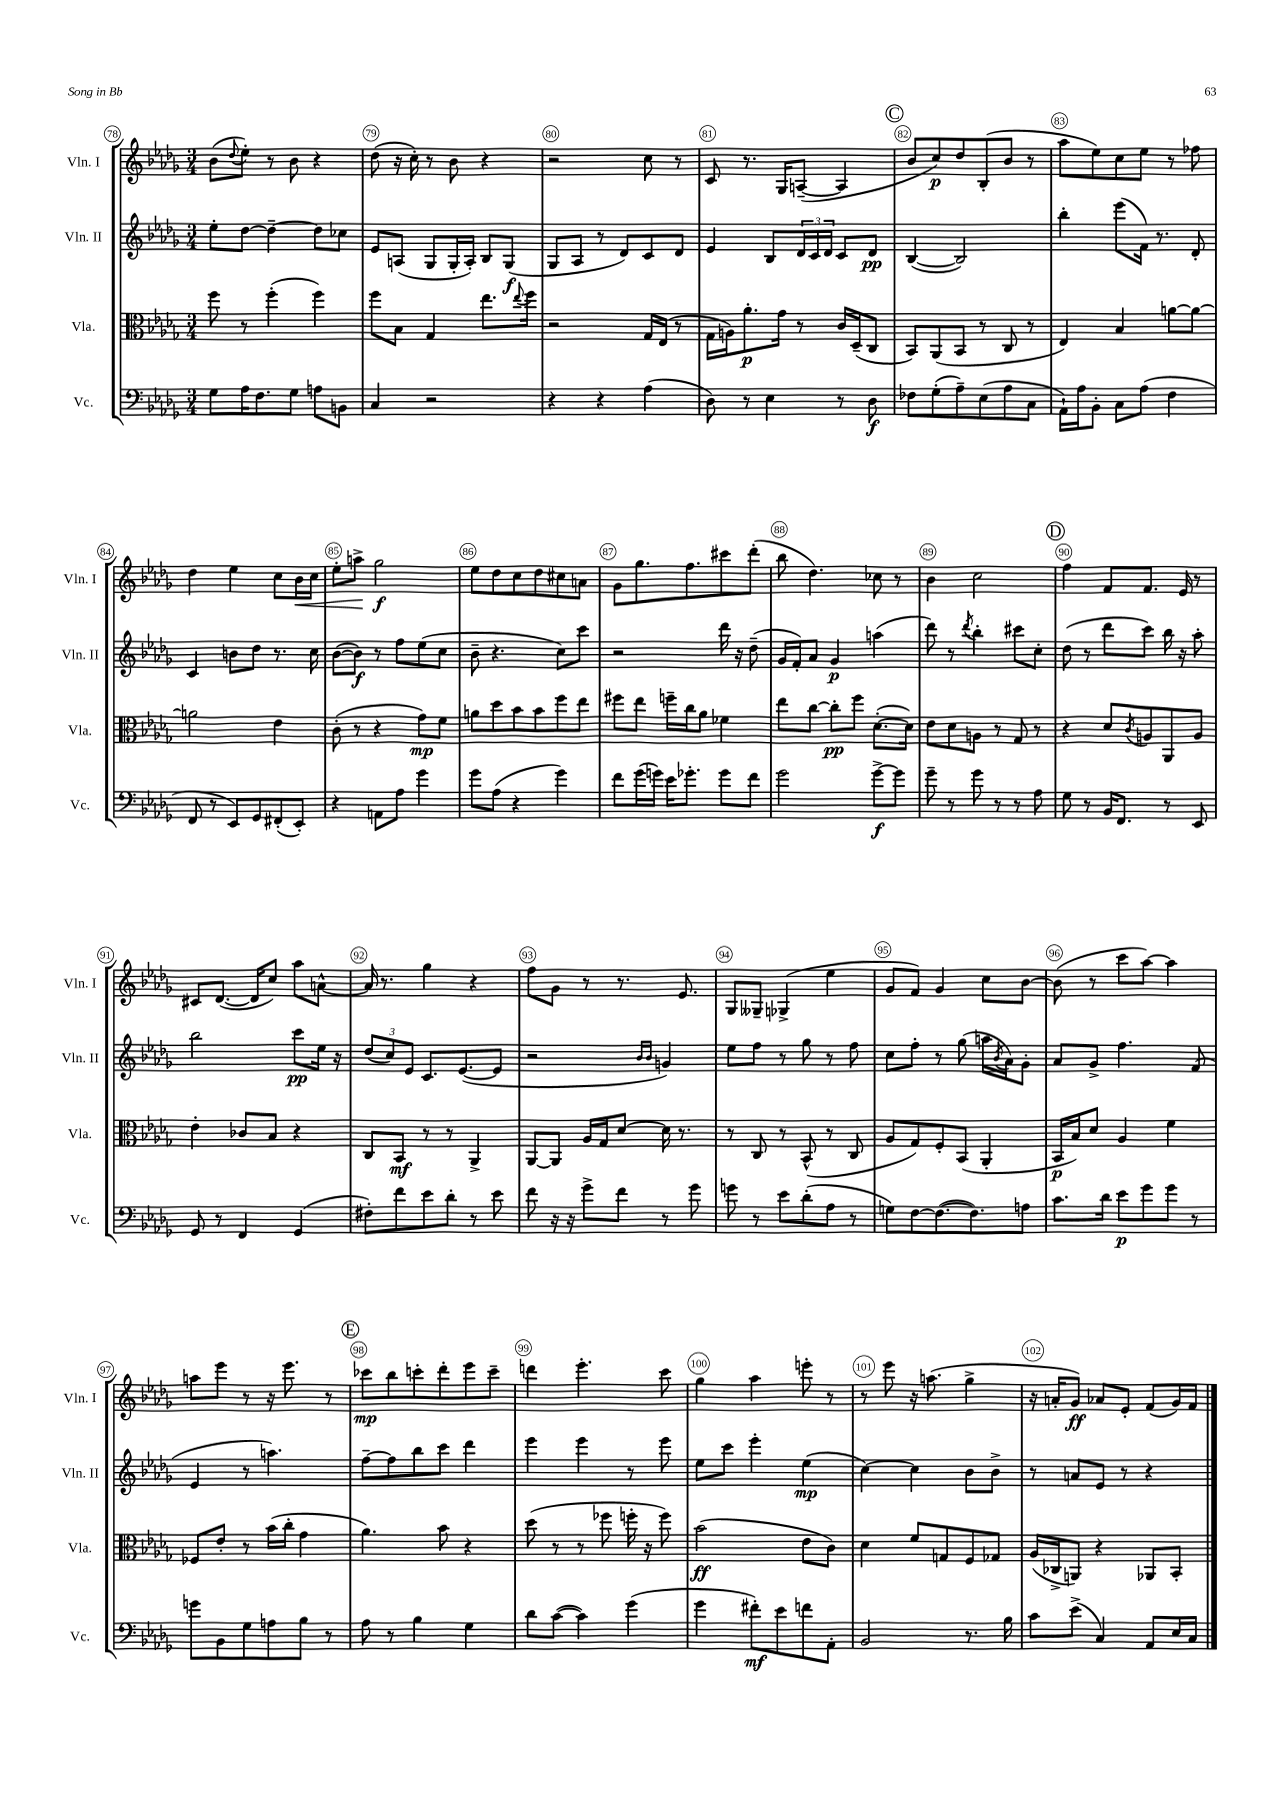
<<
\new StaffGroup <<
\new Staff = "s0" \with { instrumentName = "Vln. I" shortInstrumentName = "Vln. I" } {
    \clef treble \key des \major \numericTimeSignature \time 3/4
    bes'8( \appoggiatura { des''8 } ees''8-.) r8 bes'8 r4 |
    des''8( r16 c''16-.) r8 bes'8 r4 |
    r2 c''8 r8 |
    c'8 r8. ges16 a8~--( a4 |
    \mark \markup { \circle "C" } bes'8 c''8\p) des''8 bes8-.( bes'8 r8 |
    aes''8 ees''8) c''8 ees''8 r8 fes''8 |
    des''4 ees''4 c''8 bes'16\< c''16 |
    ees''8-. a''8->\! ges''2\f |
    ees''8 des''8 c''8 des''8 cis''8 a'8 |
    ges'8 ges''8. f''8. cis'''8 des'''8-.( |
    bes''8 des''4.) ces''8 r8 |
    bes'4 c''2 |
    \mark \markup { \circle "D" } f''4 f'8 f'8. ees'16 r8 |
    cis'8 des'8.~( des'16 c''8) aes''8 a'8~-^ |
    a'16 r8. ges''4 r4 |
    f''8 ges'8 r8 r8. ees'8. |
    ges8 geses8-- ges4->( ees''4 |
    ges'8 f'8) ges'4 c''8 bes'8~ |
    bes'8( r8 c'''8 aes''8~) aes''4 |
    a''8 ees'''8 r8 r16 ees'''8. r8 |
    \mark \markup { \circle "E" } ces'''8\mp bes''8 c'''8-. des'''8-. ees'''8 c'''8-- |
    d'''4 ees'''4.-. c'''8 |
    ges''4 aes''4 e'''8-. r8 |
    r8 ees'''8 r16 a''8.( ges''4-> |
    r16 a'16-. ges'8\ff) aes'8 ees'8-. f'8( ges'16) f'16 \bar "|." |
}
\new Staff = "s1" \with { instrumentName = "Vln. II" shortInstrumentName = "Vln. II" } {
    \clef treble \key des \major \numericTimeSignature \time 3/4
    ees''8-. des''8~ des''4~-- des''8 ces''8 |
    ees'8 a8( ges8 ges16-. a16-.) bes8 ges8\f( |
    ges8 aes8 r8 des'8) c'8 des'8 |
    ees'4 bes8 \tuplet 3/2 { des'16 c'16 des'16 } c'8 des'8\pp |
    \mark \markup { \circle "C" } bes4~( bes2) |
    bes''4-. ees'''8( f'16) r8. des'8-. |
    c'4 b'8 des''8 r8. c''16 |
    bes'8~( bes'8\f) r8 f''8 ees''8( c''8 |
    bes'8-- r4. c''8) c'''8 |
    r2 des'''16 r16 des''8--( |
    ges'16 f'16-.) aes'8 ges'4\p a''4( |
    des'''8) r8 \acciaccatura { des'''8 } bes''4-. cis'''8 c''8-. |
    \mark \markup { \circle "D" } des''8( r8 des'''8 c'''8) bes''16 r16 aes''8-. |
    bes''2 c'''8\pp ees''16 r16 |
    \tuplet 3/2 { des''8( c''8) ees'8 } c'8. ees'8.~( ees'8 |
    r2 \grace { bes'16 bes'16 } g'4) |
    ees''8 f''8 r8 ges''8 r8 f''8 |
    c''8 f''8-. r8 ges''8( a''16 \acciaccatura { bes'8 } aes'16) ges'8-. |
    aes'8 ges'8-> f''4. f'8( |
    ees'4 r8 a''4.) |
    \mark \markup { \circle "E" } f''8~-- f''8 bes''8 c'''8 des'''4 |
    ees'''4 ees'''4 r8 ees'''8 |
    ees''8 c'''8 ees'''4-. ees''4\mp( |
    c''4~) c''4 bes'8 bes'8-> |
    r8 a'8 ees'8 r8 r4 \bar "|." |
}
\new Staff = "s2" \with { instrumentName = "Vla." shortInstrumentName = "Vla." } {
    \clef alto \key des \major \numericTimeSignature \time 3/4
    f''8 r8 f''4-.( f''4) |
    f''8 bes8 ges4 ees''8. \appoggiatura { ees''8 } f''16 |
    r2 ges16 ees16( r8 |
    ges16 a16) aes'8.-.\p ges'16 r8 c'16 des16--( c8 |
    \mark \markup { \circle "C" } bes,8) aes,8( bes,8 r8 c8 r8 |
    ees4) bes4 a'8~ a'8~ |
    a'2 ees'4 |
    c'8-.( r8 r4 ges'8\mp) f'8 |
    a'8 des''8 bes'8 bes'8 f''8 ees''8 |
    fis''8 ees''8 f''16-- c''16 aes'8 fes'4 |
    ees''8 c''8~ c''8-.\pp f''8 des'8.~-.( des'16) |
    ees'8 des'8 a8 r8 ges8 r8 |
    \mark \markup { \circle "D" } r4 des'8 \acciaccatura { c'8 } a8 aes,8 a8 |
    ees'4-. ces'8 bes8 r4 |
    c8 bes,8\mf r8 r8 aes,4-> |
    aes,8~ aes,8 aes16 ges16 des'8~ des'16 r8. |
    r8 c8 r8 bes,8-^( r8 c8 |
    aes8 ges8) f8-. bes,8( aes,4-. |
    bes,16\p bes16) des'8 aes4 f'4 |
    fes8 ees'8-. r8 bes'16( c''16-. ges'4 |
    \mark \markup { \circle "E" } aes'4.) bes'8 r4 |
    des''8( r8 r8 fes''8 f''16-. r16 f''8) |
    bes'2\ff( ees'8 c'8) |
    des'4 f'8 g8 f8 ges8 |
    aes16( ces16-> a,8) r4 aes,8 bes,8-. \bar "|." |
}
\new Staff = "s3" \with { instrumentName = "Vc." shortInstrumentName = "Vc." } {
    \clef bass \key des \major \numericTimeSignature \time 3/4
    ges8 aes16 f8. ges8 a8 b,8 |
    c4 r2 |
    r4 r4 aes4( |
    des8) r8 ees4 r8 des8\f |
    \mark \markup { \circle "C" } fes8 ges8-.( aes8--) ees8( aes8 c8 |
    aes,16-!) aes16 bes,8-. c8 aes8( f4 |
    f,8 r8 ees,8) ges,8 fis,8-.( ees,8-.) |
    r4 a,8 aes8 ges'4 |
    ges'8 aes8( r4 ges'4) |
    f'8 ges'16( g'16) ees'16 ges'8.-. ges'8 f'8 |
    ges'2 ges'8~->\f ges'8 |
    ges'8-- r8 ges'8 r8 r8 aes8 |
    \mark \markup { \circle "D" } ges8 r8 bes,16 f,8. r8 ees,8 |
    ges,8 r8 f,4 ges,4( |
    fis8-.) f'8 ees'8 des'8-. r8 ees'8 |
    f'8 r16 r16 ges'8-> f'8 r8 ges'8 |
    g'8 r8 ees'8 des'8-.( aes8 r8 |
    g8) f8~ f8.~( f8.) a8 |
    c'8. des'16 ees'8\p ges'8 ges'8 r8 |
    g'8 bes,8 ges8 a8 bes8 r8 |
    \mark \markup { \circle "E" } aes8 r8 bes4 ges4 |
    des'8 c'8~( c'4) ges'4( |
    ges'4 fis'8-.\mf) ees'8 f'8 aes,8-. |
    bes,2 r8. bes16 |
    c'8 ees'8->( c4) aes,8 ees16 c16 \bar "|." |
}
>>
>>
\layout { \context { \Score currentBarNumber = #78 \override BarNumber.break-visibility = ##(#f #t #t) barNumberVisibility = #all-bar-numbers-visible \override BarNumber.stencil = #(make-stencil-circler 0.1 0.3 ly:text-interface::print) } }
